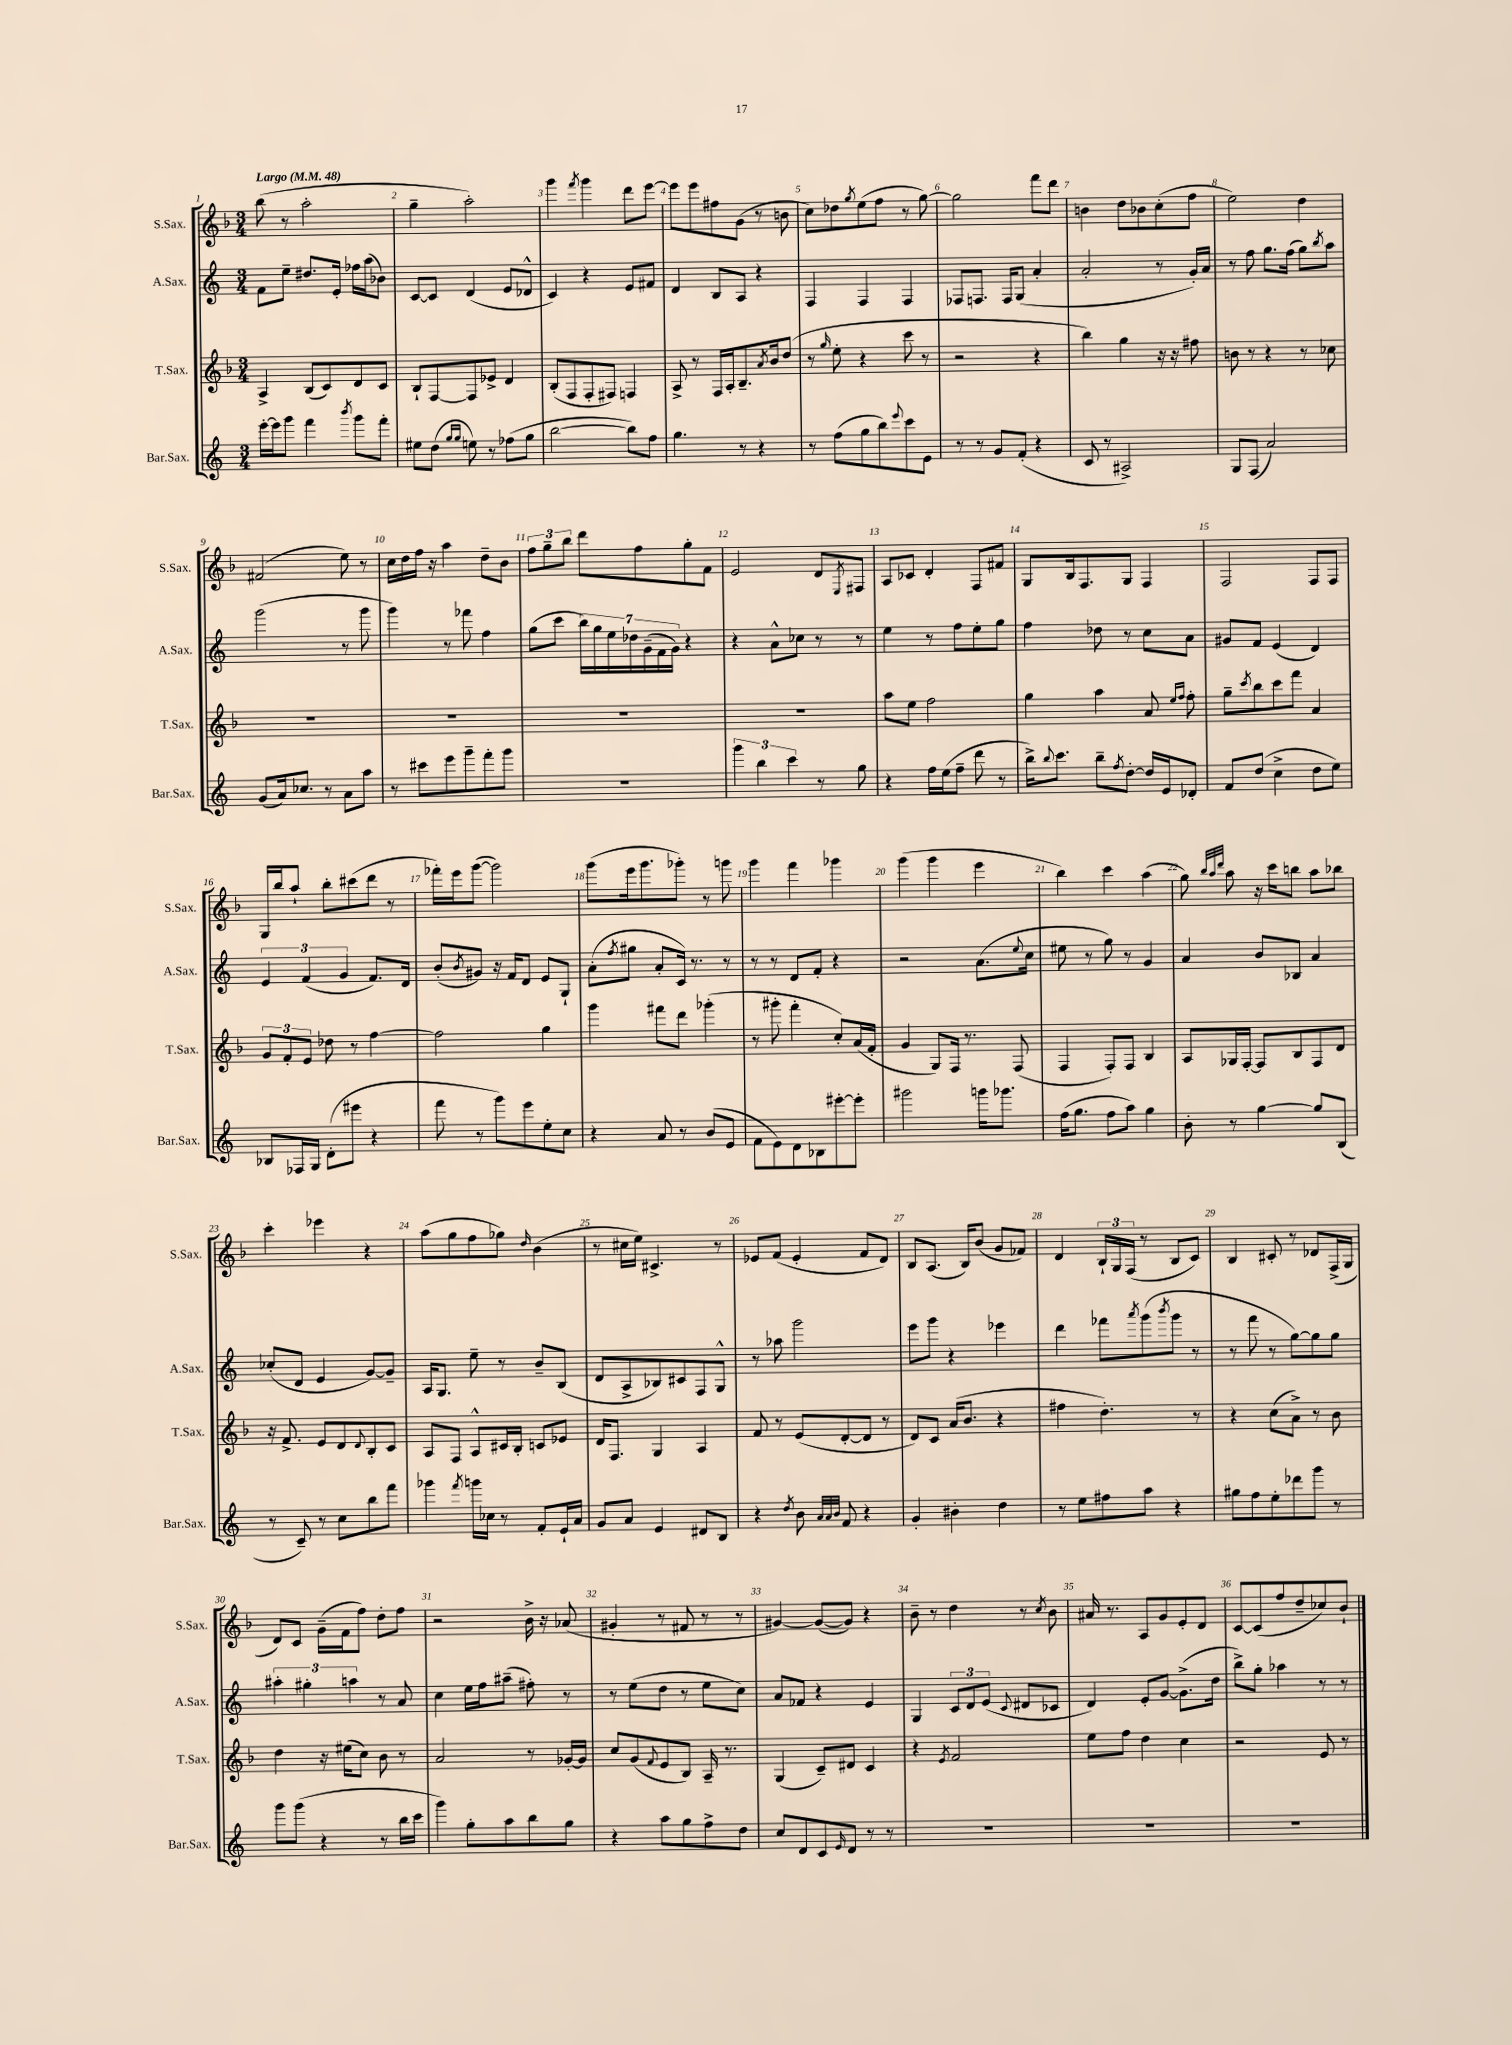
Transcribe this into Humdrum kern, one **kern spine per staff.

**kern	**kern	**kern	**kern
*part4	*part3	*part2	*part1
*staff4	*staff3	*staff2	*staff1
*I"Bar.Sax.	*I"T.Sax.	*I"A.Sax.	*I"S.Sax.
*I'Bar.Sax.	*I'T.Sax.	*I'A.Sax.	*I'S.Sax.
*clefG2	*clefG2	*clefG2	*clefG2
*k[]	*k[b-]	*k[]	*k[b-]
*M3/4	*M3/4	*M3/4	*M3/4
*MM48	*MM48	*MM48	*MM48
=1	=1	=1	=1
!	!	!	!LO:TX:a:B:t=Largo
[16eee'\LL	4A^/	8f\L	(8bb-\
16eee\J]	.	.	.
8ggg\J	.	8ee~\J	8r
4fff\	(8B-/L	8.dd#X/L	2aa'\
.	8c/)	.	.
.	.	16e'/Jk	.
8qbbb/	.	.	.
8ggg\L	8d/	16ff-X\LL	.
.	.	(16aa\J	.
8fff'\J	8c/J	8b-X\J)	.
=2	=2	=2	=2
8ee#X\L	8B-`/L	[8c/L	4gg~\
(8dd\J	[8F/	8c/J]	.
16qqgg/LL	.	.	.
16qqgg/JJ	.	.	.
8een\)	8F/]	(4d/	2aa'\)
8r	8e-X^/J	.	.
(8ff-X\L	4d/	8e/L	.
8gg\J	.	8d-X^^/J	.
=3	=3	=3	=3
[2bb\	(8B-'/L	4c/)	4ggg\
.	8F/	.	.
.	.	.	8qfff/
.	8F'/	4r	4ggg\
.	8F#X/J)	.	.
8bb\L])	4Fn/	8e/L	8ddd\L
8ff\J	.	8f#X/J	[8eee\J
=4	=4	=4	=4
4.gg\	8A^/	4d/	8eee\L]
.	8r	.	8eee\
.	16F/LL	8B/L	8ff#X\
.	16A'/J	.	.
8r	8.B-~/	8A/J	(8g\J
4r	.	4r	8r
.	8qa/	.	.
.	16b-/k	.	.
.	(8dd/J	.	8bn\
=5	=5	=5	=5
8r	8r	4F/	8cc\L)
.	16qqgg/	.	.
(8ff\L	8ee'\	.	8dd-X\
.	.	.	8qgg/
8gg\	4r	4F/	(8ee\
8bb\)	.	.	8ff\J
8qqeee/	.	.	.
8ccc\	8ccc\	4F/	8r
8e\J	8r	.	[8gg\)
=6	=6	=6	=6
8r	2r	8F-X/L	2gg\]
8r	.	8.Fn/J	.
8g/L	.	.	.
.	.	16F/KL	.
(8f'/J	.	(8G/J	.
4r	4r	4a'/	8fff\L
.	.	.	8ddd\J
=7	=7	=7	=7
8c/	4bb-\)	2a'/	4bn\
8r	.	.	.
2A#X^/)	4gg\	.	8dd\L
.	.	.	8b-X\
.	16r	8r	(8cc'\
.	16r	.	.
.	8ff#X\	16g'/LL)	8ff\J
.	.	16a/JJ	.
=8	=8	=8	=8
8G/L	8bn\	8r	2ee\)
(8F/J	8r	8ff\	.
2a/)	4r	8.gg\L	.
.	.	(16ff\Jk	.
.	8r	8gg\L)	4dd\
.	.	8qbb/	.
.	8cc-X\	8aa\J	.
!!LO:LB:g=z
=9	=9	=9	=9
(8g/L	2.r	(2ggg\	(2f#X/
16a/k)	.	.	.
8.cc-X/J	.	.	.
8r	.	.	.
8a\L	.	8r	8ee\)
8aa\J	.	8ggg\	8r
=10	=10	=10	=10
8r	2.r	4ggg\)	16cc\LL
.	.	.	16dd\
8ccc#X\L	.	.	16ff\JJ
.	.	.	16r
8eee\	.	8r	4aa\
8ggg~\	.	8fff-X\	.
8fff'\	.	4ff\	8dd~\L
8ggg\J	.	.	8b-\J
=11	=11	=11	=11
2.r	2.r	(8gg\L	12ff\L
.	.	.	12gg~\
.	.	8ccc\J	.
.	.	.	12bb-\J
.	.	28bb\LL)	8ddd\L
.	.	28gg\	.
.	.	28ee\	.
.	.	28dd-X\	.
.	.	.	8ff\
.	.	(28g~\	.
.	.	28f\	.
.	.	28g\JJ)	.
.	.	4r	8gg'\
.	.	.	8f\J
=12	=12	=12	=12
6ggg\	2.r	4r	2e/
6bb\	.	.	.
.	.	8a^^\L	.
6ccc\	.	.	.
.	.	8cc-X\J	.
8r	.	8r	8d/L
.	.	.	8qE/
8gg\	.	8r	8F#X/J
=13	=13	=13	=13
4r	8aa\L	4ee\	8A/L
.	8ee\J	.	8c-X/J
16ff\LL	2ff\	8r	4d'/
(16ee\J	.	.	.
8ff~\J	.	8ff\L	.
8ddd\	.	8ee'\	8F/L
8r	.	8gg\J	8f#X/J
=14	=14	=14	=14
16bb^\KL)	4gg\	4ff\	8G/L
8qqbb/	.	.	.
8.ccc\J	.	.	.
.	.	.	16B-/k
.	.	.	8.F/
8bb~\L	4aa\	8dd-X\	.
8qff/	.	.	.
[8dd'\J	.	8r	8G/J
16dd/LL]	8a/	8cc\L	4F/
16e/J	.	.	.
.	16qqee/LL	.	.
.	16qqff/JJ	.	.
8d-X'/J	8ff'\	8a\J	.
=15	=15	=15	=15
8f/L	8gg~\L	8g#X/L	2F/
.	8qccc/	.	.
(8dd/J	8bb-\	8f/J	.
4cc^\	8ccc\	(4e/	.
.	8fff\J	.	.
8dd\L	4a/	4d/)	8F/L
8ee\J)	.	.	8F/J
!!LO:LB:g=z
=16	=16	=16	=16
8B-X/L	12g/L	6e/	16G/LL
.	.	.	16bb-/J
.	12f'/	.	.
16F-X/L	.	.	8aa`/J
.	12e/J	(6f/	.
16G/JJ	.	.	.
(8d'\L	8dd-X\	.	8bb-'\L
.	.	6g/	.
8eee#X\J	8r	.	(8ccc#X\
4r	[4ff\	8.f/L)	8ddd\J
.	.	.	8r
.	.	16d/Jk	.
=17	=17	=17	=17
8fff\	2ff\]	(8b'/L	16fff-X'\LL)
.	.	.	16eee\J
.	.	8qb/	.
8r	.	8g#X/J)	([8ggg\J
8ggg\L)	.	16r	2ggg\])
.	.	16f/KL	.
8eee\	.	8d/J	.
8ee'\	4gg\	8e/L	.
8cc\J	.	8G`/J	.
=18	=18	=18	=18
4r	4ggg\	(8a'\L	(8ggg\L
.	.	8qff/	.
.	.	8gg#X\J	16eee\k
.	.	.	8.ggg\
8a/	8fff#X\L	8a'/L	.
8r	8ddd\J	16c/Jk)	8ggg-X'\J)
.	.	8.r	.
(8b/L	(4ggg-X'\	.	8r
8e/J	.	8r	8gggn\
=19	=19	=19	=19
8f\L	8r	8r	4ggg\
8e\)	8ggg#X'\	8r	.
8d\	4fff'\	8d/L	4fff\
8B-X\	.	8f'/J	.
[8eee#X'\	8cc'/L)	4r	4ggg-X\
8eee#'\J]	(16a/L	.	.
.	16f'/JJ	.	.
=20	=20	=20	=20
2ggg#X\	4g/	2r	(4ggg\
.	8G/L)	.	4ggg\
.	16F/Jk	.	.
.	8.r	.	.
16gggn\KL	.	(8.a\L	4eee\
8.ggg-X\J	.	.	.
.	(8F/	.	.
.	.	8qqee/	.
.	.	16cc\Jk	.
=21	=21	=21	=21
(16ff\KL	4F/	8ee#X\	4bb-\)
8.gg\J	.	.	.
.	.	8r	.
8ff\L	8F'/L)	8gg\)	4ccc\
8aa\J)	8F/J	8r	.
4gg\	4B-/	4g/	(4aa\
=22	=22	=22	=22
8b'\	8A/L	4a/	8gg\)
.	.	.	32qqbb-/LLL
.	.	.	32qqaa/
.	.	.	32qqddd/JJJ
8r	16G-X/L	.	8aa\
.	[16F'/JJ	.	.
[4gg\	8F/L]	8b/L	16r
.	.	.	16ccc\KL
.	8B-/	8B-X/J	8bbn\J
8gg/L]	8F/	4a/	8aa\L
(8B/J	8d/J	.	8bb-X\J
!!LO:LB:g=z
=23	=23	=23	=23
8r	16r	(8cc-X'/L	4ccc'\
.	8.f^/	.	.
8c~/)	.	8d/J	.
8r	8e/L	4e/	4eee-X\
8cc\L	8d/	.	.
.	8qqd/	.	.
8bb\	8B-'/	[8g/L)	4r
8fff\J	8c/J	8g~/J]	.
=24	=24	=24	=24
4ggg-X\	8A/L	16A/KL	(8aa\L
.	.	8.G/J	.
.	8F/J	.	8gg\
8qfff/	.	.	.
16gggn\LL	8A^^/L	8ee~\	8ff\
16cc-X\JJ	.	.	.
8r	16c#X/L	8r	8gg-X\J)
.	16B-'/JJ	.	.
.	.	.	16qqdd/
8f'/L	8cn/L	8b~/L	(4b-\
16e`/L	8e-X/J	(8B/J	.
16a/JJ	.	.	.
=25	=25	=25	=25
8g/L	16d/KL	8d/L	8r
.	8.F/J	.	.
8a/J	.	8A^/	16cc#X\LL
.	.	.	16ee\JJ)
4e/	4G/	8B-X/)	4.c#X^/
.	.	8c#X/	.
8d#X/L	4A/	8F/	.
8B/J	.	8G^^/J	8r
=26	=26	=26	=26
4r	8f/	8r	8e-X/L
.	8r	8aa-X\	(8f/J
8qdd/	.	.	.
8b\	(8e/L	2ggg\	4e-'/
32qqa/LLL	.	.	.
32qqa/	.	.	.
32qqb/JJJ	.	.	.
8f/	[8d'/	.	.
4r	8d/J]	.	8f/L
.	8r	.	8d/J)
=27	=27	=27	=27
4g'/	8d/L)	8eee\L	8B-/L
.	8c/J	8ggg\J	(8.A/J
4b#X'\	(16a/KL	4r	.
.	8.b-/J	.	16B-/KL)
.	.	.	(8b-/J
4dd\	4r	4eee-X\	8g/L
.	.	.	8f-X/J)
=28	=28	=28	=28
8r	4ff#X\	4ddd\	4d/
8ee\L	.	.	.
8ff#X\	4.dd'\)	8fff-X\L	24B-`/LL
.	.	.	24G/
.	.	.	(24F/JJ
.	.	8qaaa/	.
8aa\J	.	(8ggg\	8r
.	.	8qbbb/	.
4r	.	8ggg\J	8B-/L
.	8r	8r	8c/J)
=29	=29	=29	=29
8gg#X\L	4r	8r	4B-/
8ff\	.	8fff\	.
8ee'\	(8cc\L	8r	8c#X'/
8ddd-X\	8a^\J)	[8gg\L)	8r
8ggg\J	8r	8gg\]	8d-X/L
8r	8b-\	8gg\J	(16F^/L
.	.	.	16G/JJ
!!LO:LB:g=z
=30	=30	=30	=30
8ggg\L	4dd\	6aa#X'\	8d/L)
(8ggg\J	.	.	8c/J
.	.	6gg#X'\	.
4r	16r	.	(16g~\LL
.	(16ee#X\KL	.	16f\J
.	.	6aan\	.
.	8cc\J)	.	8ff\J)
8r	8b-\	8r	8dd'\L
16bb\LL	8r	8a/	8ff\J
16ccc\JJ	.	.	.
=31	=31	=31	=31
4ggg\)	2a/	4cc\	2r
8gg'\L	.	16ee\LL	.
.	.	16ff\J	.
8aa\	.	(8aa#X~\J	.
8bb\	8r	8ff#X'\)	16b-^\
.	.	.	16r
8gg\J	[16g-X'/LL	8r	(8a-X/
.	16g-/JJ]	.	.
=32	=32	=32	=32
4r	8cc/L	8r	4g#X'/
.	(8g/	(8ee\L	.
.	8qqf/	.	.
8aa\L	8e/	8dd\J	8r
8gg\	8B-/J)	8r	8f#X/
8ff^\	16A~/	8ee\L	8r
.	8.r	.	.
8dd\J	.	8cc\J)	8r
=33	=33	=33	=33
8cc/L	(4G/	8a/L	[4g#X/)
8d/	.	8f-X/J	.
8c/	8c~/L)	4r	(8g#/L_
16qqe/	.	.	.
8d/J	8d#X/J	.	8g#/J])
8r	4c/	4e/	4r
8r	.	.	.
=34	=34	=34	=34
2.r	4r	4G/	8b-~\
.	.	.	8r
.	8qe/	.	.
.	2f/	12c/L	4dd\
.	.	12d/	.
.	.	(12e/J	.
.	.	8qqc/	.
.	.	8d#X/L	8r
.	.	.	8qcc/
.	.	8c-X/J	8b-\
=35	=35	=35	=35
2.r	8ee\L	4d/)	16a#X/
.	.	.	8.r
.	8ff\J	.	.
.	4dd\	8e'/L	8A/L
.	.	[8g/J	8g/
.	4cc\	(8.g^\L]	8e'/
.	.	.	8d/J
.	.	16dd\Jk	.
=36	=36	=36	=36
2.r	2r	8bb^\L)	[8c/L
.	.	8gg'\J	(8c/]
.	.	4aa-X\	8ff/
.	.	.	8dd~/
.	8e/	8r	8cc-X/)
.	8r	8r	8b-`/J
==	==	==	==
*-	*-	*-	*-
